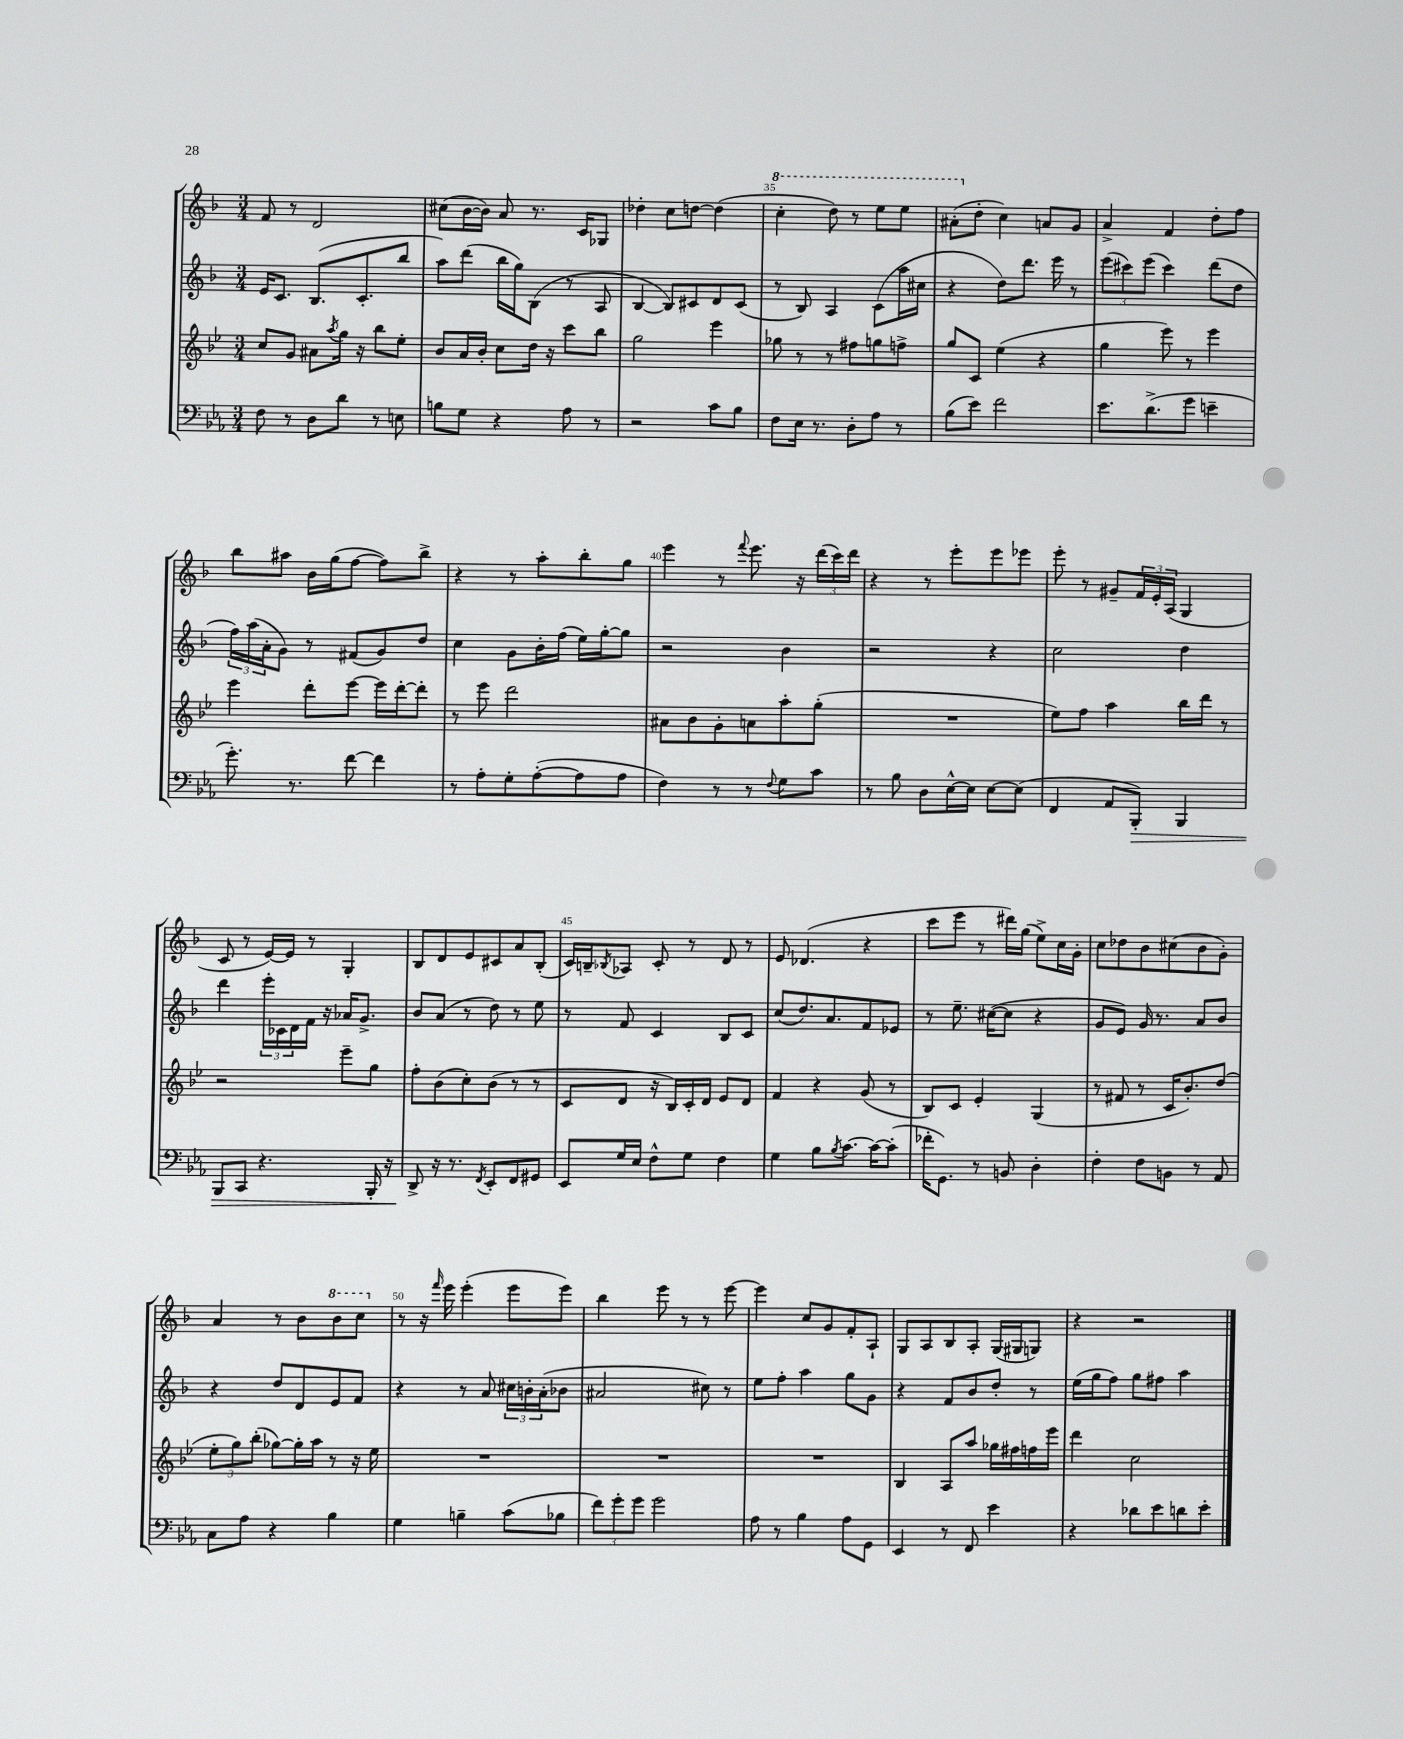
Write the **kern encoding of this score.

**kern	**kern	**kern	**kern
*staff4	*staff3	*staff2	*staff1
*clefF4	*clefG2	*clefG2	*clefG2
*k[b-e-a-]	*k[b-e-]	*k[b-]	*k[b-]
*M3/4	*M3/4	*M3/4	*M3/4
8F	8cc	16e	8f
.	.	8.c	.
8r	8g	.	8r
8D	8a#	(8.B-	2d
.	8qaa	.	.
8d	16gg	.	.
.	16r	8.c'	.
8r	8bb-	.	.
8E	8ee-'	8bb-	.
=	=	=	=
8B	8b-	8aa)	(8cc#
8G	16a	(8ddd	[16b-
.	16b-'	.	16b-])
4r	8cc	16bb-	8a
.	.	16gg)	.
.	16dd	(8B-	8.r
.	16r	.	.
8A-	8ccc	8r	.
.	.	.	16c
8r	8bb-	8A	8G-
=	=	=	=
2r	2gg	[4B-	4dd-'
.	.	8B-])	8cc
.	.	8c#	[8dd
8c	4eee-	8d	(4dd]
8B-	.	(8c#	.
=	=	=	=
8F	8gg-	8r	4ccc'
16E-	8r	8B-)	.
8.r	.	.	.
.	8r	4A	8ddd)
8D'	8ff#	.	8r
8A-	8gg	(8c	8eee
8r	8ff^	16aa	8eee
.	.	16cc#	.
=	=	=	=
(8B-	8gg	4r	(8aa#'
8e-)	8c	.	8dd'
2f	(4ee-	8dd)	4cc)
.	.	8.ddd	.
.	4r	.	8a
.	.	16eee	.
.	.	8r	8g
=	=	=	=
8.e-	4gg	(12eee	4a^
.	.	12ccc#)	.
.	.	(12eee	.
(8.d^	.	.	.
.	8eee-)	4ccc#)	4f
8g	8r	.	.
4e~	4eee-	(8ddd	8dd'
.	.	8dd	8ff
=	=	=	=
8.g')	4eee-	24ff)	8bb-
.	.	(24aa	.
.	.	24a'	.
.	.	8g)	8aa#
8.r	.	.	.
.	8ddd'	8r	16b-
.	.	.	(16gg
[8f	[8eee-	(8f#	[8ff
4f]	16eee-]	8g)	8ff])
.	[16ddd'	.	.
.	8ddd']	8dd	8bb-^
=	=	=	=
8r	8r	4cc	4r
8A-'	8eee-	.	.
8G'	2ddd	8g	8r
([8A-'	.	16b-'	8aa'
.	.	(16ff	.
8A-]	.	16ee)	8bb-'
.	.	[16gg'	.
8A-	.	8gg]	8gg
=	=	=	=
4F)	8a#	2r	4eee
.	8b-	.	.
8r	8g'	.	8r
.	.	.	8qqfff
8r	8a	.	8.eee
8qqF	.	.	.
8G	8aa'	4b-	.
.	.	.	16r
8c	(8gg'	.	(24ddd
.	.	.	24ccc)
.	.	.	24ddd
=	=	=	=
8r	2.r	2r	4r
8B-	.	.	.
8D	.	.	8r
[16E-^^	.	.	8eee'
16E-]	.	.	.
[8E-	.	4r	8eee
(8E-]	.	.	8eee-
=	=	=	=
4FF	8ee-)	2cc	8eee'
.	8ff	.	8r
8AA-	4aa	.	8g#~
8BBB-')	.	.	24f
.	.	.	24e'
.	.	.	(24A
4BBB-	16bb-	4dd	4G
.	16ddd	.	.
.	8r	.	.
=	=	=	=
8BBB-	2r	4ddd	8c
8CC	.	.	8r
4.r	.	24eee'	[16e)
.	.	24c-	.
.	.	.	16e]
.	.	24d	.
.	.	16f	8r
.	.	16r	.
.	8eee-~	16a-	4G'
.	.	8.g^	.
16BBB-'	8gg	.	.
16r	.	.	.
=	=	=	=
8DD^	8ff'	8b-	8B-
16r	(8b-	(8a	8d
8.r	.	.	.
.	8cc')	8r	8e
8qFF	.	.	.
8EE-'	(8b-	8dd)	8c#
8FF	8r	8r	8a
8GG#	8r	8ee	(8B-'
=	=	=	=
8EE-	8c	8r	16c)
.	.	.	16B~
.	.	.	8qB-
16G	8d	8f	8A-
16E-	.	.	.
8F^^	16r	4c	8c'
.	16B-)	.	.
8G	16c'	.	8r
.	16d	.	.
4F	8e-	8B-	8d
.	8d	8c	8r
=	=	=	=
4G	4f	(8cc	8e
.	.	8.dd)	(4.d-
8B-	4r	.	.
.	.	8.a	.
8qB-	.	.	.
[8.c	.	.	.
.	(8g	8f	4r
16c_	.	.	.
(8c']	8r	8e-	.
=	=	=	=
16f-'	8B-)	8r	8ccc
8.GG)	.	.	.
.	8c	8.ee~	8eee
8r	4e-'	.	8r
.	.	([16cc#	.
8BB	.	8cc#]	16ddd#)
.	.	.	(16gg
4D'	(4G	4r	8ee^)
.	.	.	16cc
.	.	.	16g'
=	=	=	=
4F'	8r	8g	8cc
.	8f#	8e)	8dd-
8F	8r	16g	8b-
.	.	8.r	.
8BB	16c	.	(8cc#
.	8.b-')	.	.
8r	.	8a	8b-
8AA-	(8dd	8b-	8g')
=	=	=	=
8C	12ee-'	4r	4a
.	12gg)	.	.
8A-	.	.	.
.	(12bb-'	.	.
4r	[8gg-)	8dd	8r
.	16gg-']	8d	8b-
.	16aa	.	.
4B-	8r	8e	8bb-
.	16r	8f	8ccc
.	16ee-	.	.
=	=	=	=
4G	2.r	4r	8r
.	.	.	16r
.	.	.	16qqfff
.	.	.	16eee
4B~	.	8r	(4eee'
.	.	8a	.
(8c	.	24cc#	8eee
.	.	24b'	.
.	.	(24a'	.
8B-	.	8b-	8eee)
=	=	=	=
12f)	2.r	2a#	4bb-
12g'	.	.	.
12g	.	.	.
2g	.	.	8eee
.	.	.	8r
.	.	8cc#)	8r
.	.	8r	[8eee
=	=	=	=
8A-	2.r	8ee	4eee]
8r	.	8ff'	.
4B-	.	4aa	8cc
.	.	.	8g
8A-	.	8gg	8f'
8GG	.	8g	8A`
=	=	=	=
4EE-	4B-	4r	8G
.	.	.	8A
8r	8A	8f	8B-
8FF	8aa	8b-	8A'
4e-	16gg-	8dd'	(16G
.	16ff#	.	16G#
.	16ff	8r	8G)
.	16eee-	.	.
=	=	=	=
4r	4ddd	(16ee	4r
.	.	16gg	.
.	.	8ff)	.
8d-	2cc	8gg	2r
8e-	.	8ff#	.
8d	.	4aa	.
8e-'	.	.	.
==	==	==	==
*-	*-	*-	*-
